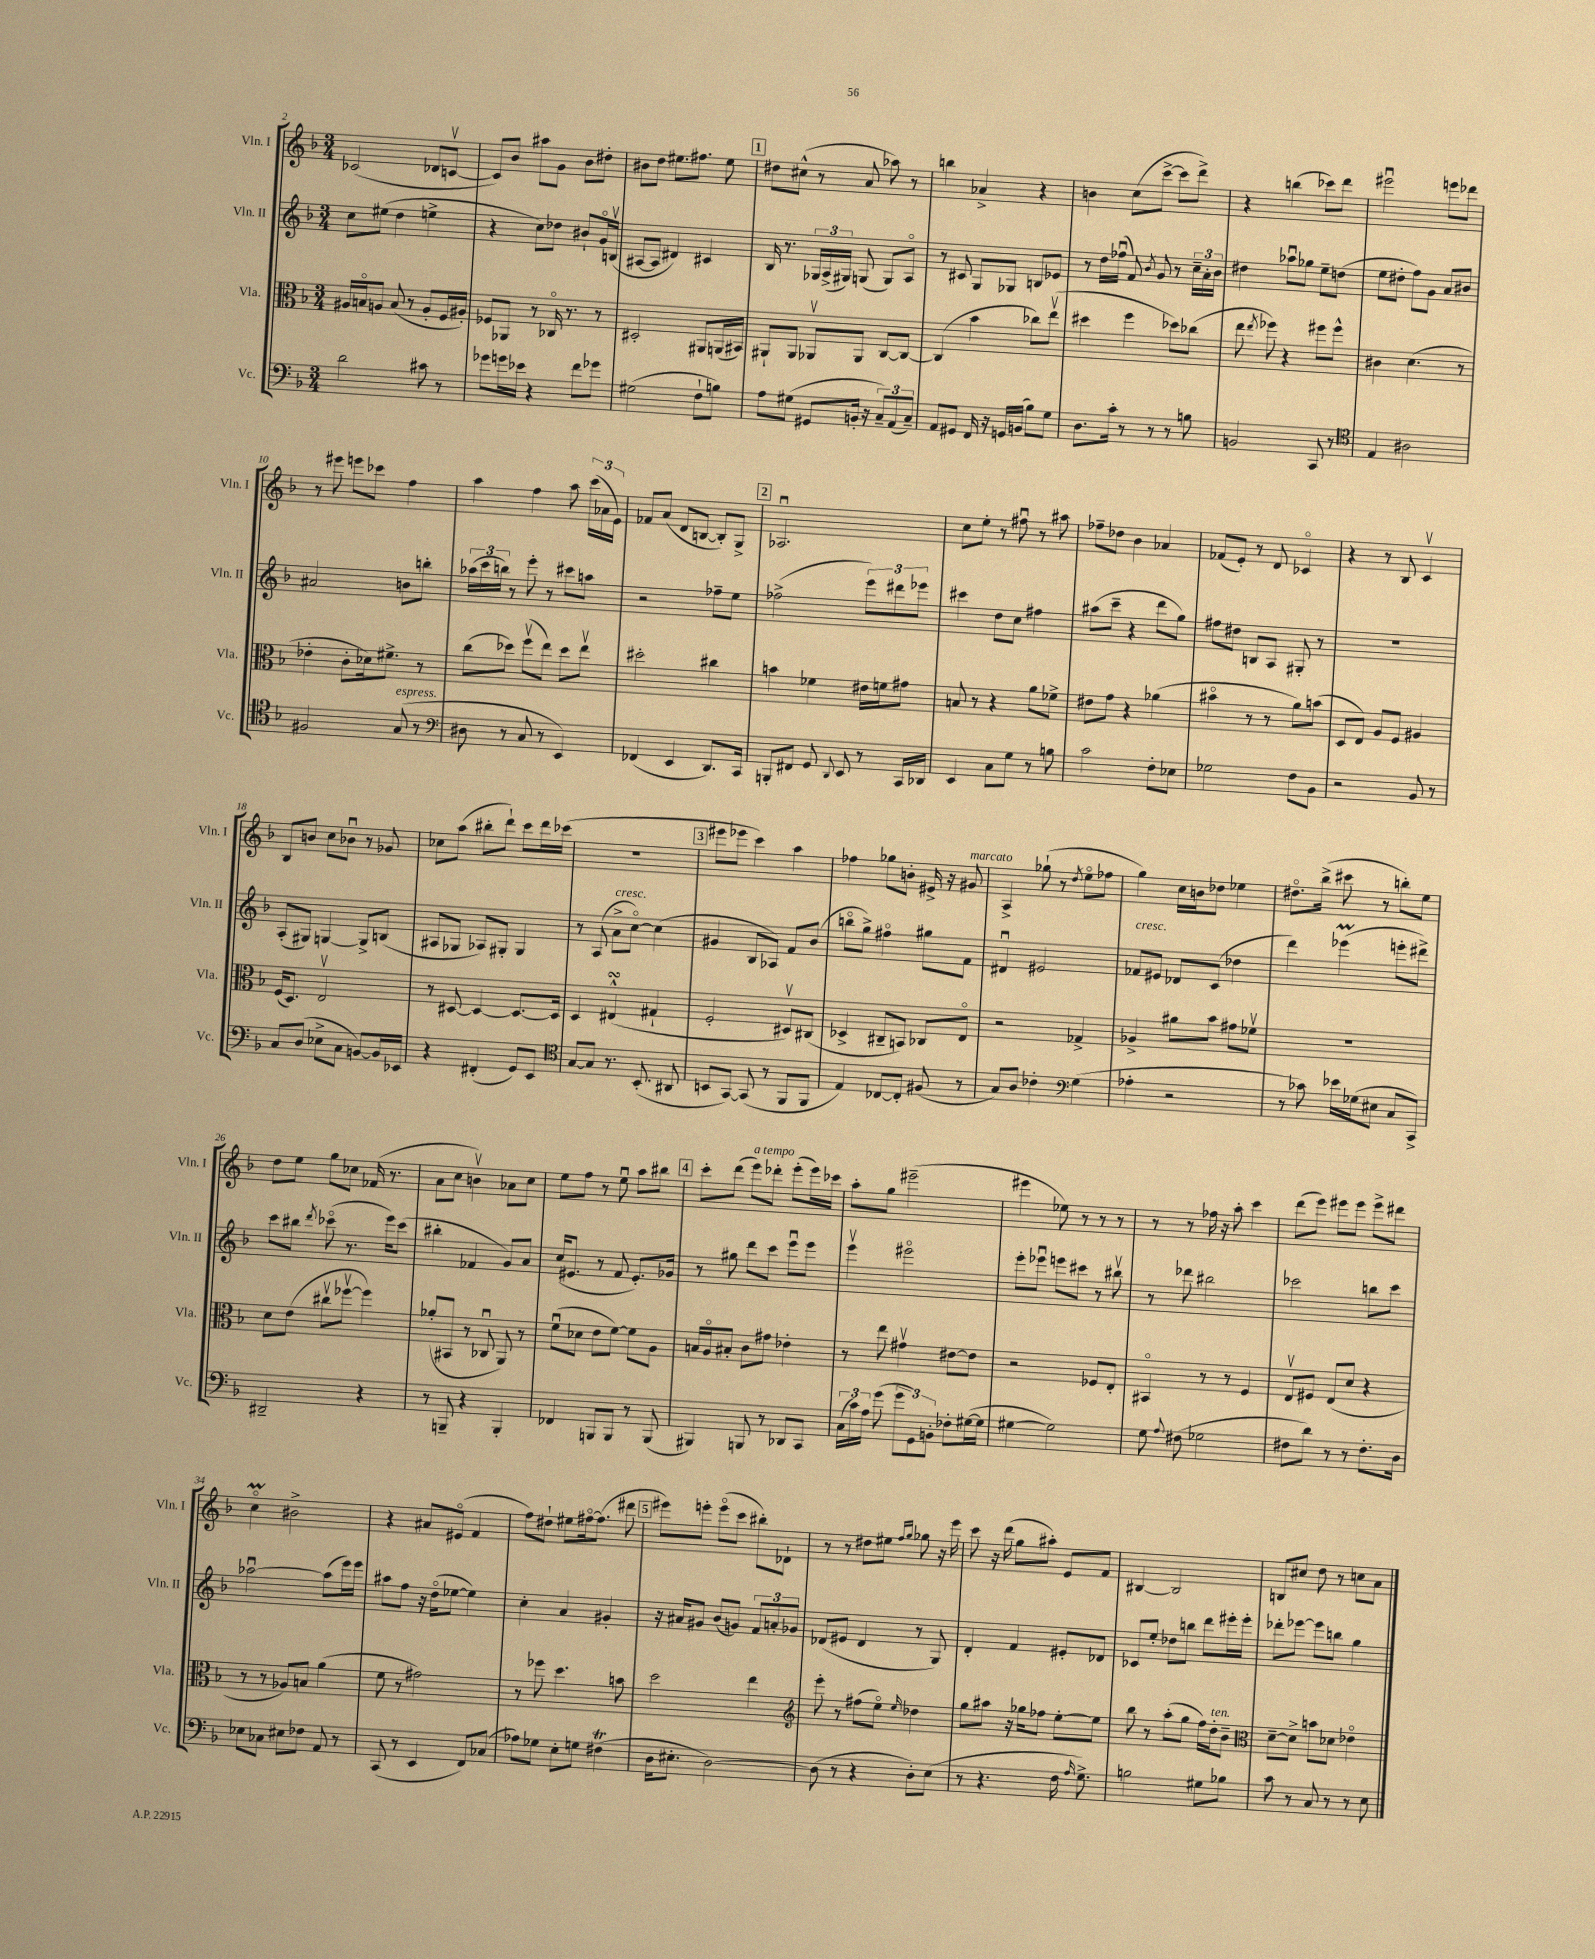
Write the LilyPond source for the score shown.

<<
\new StaffGroup <<
\new Staff = "s0" \with { instrumentName = "Vln. I" shortInstrumentName = "Vln. I" } {
    \clef treble \key f \major \numericTimeSignature \time 3/4
    \autoBeamOff ces'2( des'8[ c'8]~\upbow |
    c'8[) bes'8] ais''8[ g'8] bes'8[ dis''8]-. |
    bis'8[ d''8] eis''8.[ fis''8.] eis''8 |
    \mark \markup { \box "1" } dis''8[ cis''8]-^( r8 a'8 aes''8) r8 |
    b''4 aes'4-> r4 |
    b'4 c''8[( c'''8]~-> c'''8[ d'''8]->) |
    r4 b''4( ces'''8[) d'''8] |
    eis'''2\downbow e'''8[ des'''8] |
    r8 eis'''8 e'''8[ ces'''8] f''4 |
    a''4 f''4 a''8 \tuplet 3/2 { c'''16[( aes'16 e'16]) } |
    fes'8[ a'8]( d'8[ b8]~ b8[-.) g8]-> |
    \mark \markup { \box "2" } aes2.\downbow |
    c''8[ e''8]-. r8 fis''8\downbow r8 ais''8 |
    fes''8[-- des''8] bes'4 aes'4 |
    fes'8[( e'8]-.) r8 d'8 ces'4\flageolet |
    r4 r8 bes8 c'4\upbow |
    bes8[ b'8] c''8[ bes'8]\downbow r8 ges'8 |
    ces''8[ a''8]( bis''8[-. d'''8]-!) c'''8[ d'''16 ces'''16]( |
    R2. |
    \mark \markup { \box "3" } eis'''8[ ees'''8] c'''4) a''4 |
    fes''4 ges''8[ b'8]-. eis'16-> r16 gis'8^\markup { \italic "marcato" } |
    a4-> ges''8-!( r8 \acciaccatura { d''8 } e''8[\flageolet fes''8] |
    g''4) c''16[ b'16 des''8] ees''4 |
    dis''8.[\flageolet bes''16]->( cis'''8 r8 b''8[-.) e''8] |
    d''8[ e''8] g''8[ ces''8] fes'16( r8. |
    a'8[ c''8] b'4\upbow) aes'8[ c''8] |
    e''8[ f''8] r8 e''8\downbow a''8[ bis''8] |
    \mark \markup { \box "4" } c'''8[-. d'''8]( e'''8[^\markup { \italic "a tempo" }) des'''8]-. e'''8[-.( e'''16) ces'''16] |
    a''8[-. g''8] eis'''2--( |
    eis'''4 ees''8) r8 r8 r8 |
    r8 r8 fes''16 r16 a''8-. c'''4 |
    d'''8[( e'''8]) eis'''8[ eis'''8] eis'''8[-> dis'''8] |
    c''4\flageolet\prall bis'2-> |
    r4 ais'8[ eis'8]\flageolet( f'4 |
    f''8[) dis''8]-! eis''8[ fis''16~\flageolet fis''8.]( dis'''8 |
    \mark \markup { \box "5" } eis'''8[) e'''8]-. e'''8[\flageolet( c'''8] bis''8[-.) des'8]-! |
    r8 r8 dis''8[ eis''8] \grace { f''16[ g''16] } ges''8 r16 e'''16 |
    c'''8 r16 d'''16( g''8[ ais''8]-.) e'8[ f'8] |
    bis4~ bis2 |
    b8[ cis''8] d''8 r8 c''8[ a'8] \bar "|." |
}
\new Staff = "s1" \with { instrumentName = "Vln. II" shortInstrumentName = "Vln. II" } {
    \clef treble \key f \major \numericTimeSignature \time 3/4
    \autoBeamOff c''8[ eis''8]( d''4 e''4-> |
    r4 c''8[) des''8] bis'8[-! g'16\flageolet b16]\upbow( |
    ais8[~ ais8] dis'4) cis'4 |
    \mark \markup { \box "1" } bes16 r8. \tuplet 3/2 { ges16[ a16->( gis16]) } g8( g8[) a8]\flageolet |
    r8 cis'8 g8[ ges8] b8[ ees'8] |
    r8 d''16[ fes''16]\downbow( f'8) \acciaccatura { bes'8 } g'8 r8 \tuplet 3/2 { c''16[-- a'16-. bes'16] } |
    dis''4 aes''8[\downbow ges''8] e''8[-- d''8]( |
    e''8[ dis''8]-. f''8[) g'8] a'8[ bis'8] |
    ais'2 b'8[ b''8]-. |
    \tuplet 3/2 { aes''16[( c'''16 b''16]) } r8 e'''8-. r8 cis'''8[ a''8] |
    r2 fes''8[-- e''8] |
    \mark \markup { \box "2" } fes''2->( \tuplet 3/2 { e'''8[) dis'''8 ees'''8] } |
    cis'''4 d''8[ c''8] fis''4 |
    ais''8[( c'''8]-- r4 d'''8[ g''8]) |
    fis''8[ dis''8] b8[ a8] gis8-. r8 |
    R2. |
    a8[-.( gis8]) g4~ g8[-> b8]( |
    ais8[ ges8] aes8[) gis8]-. gis4 |
    r8 a8( a'8[->^\markup { \italic "cresc." } c''8]~\flageolet) c''4( |
    \mark \markup { \box "3" } gis'4 bes8[ aes8]) f'8[ bes'8]( |
    b''8[\flageolet g''8]->) fis''4\flageolet gis''8[ f'8] |
    dis'4\downbow eis'2 |
    fes'8[^\markup { \italic "cresc." } eis'8] des'8[ c'8]( des''4 |
    d'''4) ees'''4\prall( e'''8[-. dis'''8]->) |
    c'''8[ bis''8] \acciaccatura { d'''8 } ces'''8\flageolet( r8. e'''16[) ces'''8]( |
    bis''4-. fes'4 g'8[) a'8] |
    c''16[( eis'8.] r8 f'8 eis'8.[-.) ges'16] |
    \mark \markup { \box "4" } r8 gis''8 d'''8[ c'''8] e'''8[\downbow e'''8] |
    e'''4\upbow eis'''2\flageolet |
    e'''8[-. ees'''8]\downbow e'''8[ cis'''8] r8 bis''8\upbow |
    r8 des'''8 bis''2 |
    ces'''2 b''8[ ces'''8] |
    aes''2~\downbow aes''8[( e'''16) e'''16] |
    ais''8[ f''8] r16 d''16[\flageolet( ees''8]~ ees''4) |
    c''4-. a'4 gis'4-. |
    \mark \markup { \box "5" } r16 ais'16[ gis'8] bes'8[( g'8]) \tuplet 3/2 { f'8[ a'8-. ges'8] } |
    des'8[( eis'8] des'4 r8 g8) |
    d'4-. f'4 eis'8[-. des'8] |
    ces'8[ e''8]-. des''8[ b''8] d'''8[ eis'''16-. eis'''16]-. |
    des'''8[-. ees'''8]~ ees'''8[ b''8] g''4 \bar "|." |
}
\new Staff = "s2" \with { instrumentName = "Vla." shortInstrumentName = "Vla." } {
    \clef alto \key f \major \numericTimeSignature \time 3/4
    \autoBeamOff ais16[ b16\flageolet a8] b8( r8 a8[-. f16 ais16]-.) |
    fes8[ aes,8] r8 ces16\flageolet r8. r8 |
    dis2-. ais,8[ a,16( bis,16]) |
    \mark \markup { \box "1" } ais,8[-! ais,8] aes,8[\upbow aes,8] c8[~ c8]~ |
    c4( bes'4 ces''8[) e''8]\upbow( |
    dis''4 f''4 des''8[) ces''8]( |
    e''8 \acciaccatura { e''8 } fes''8) r4 fis''8[ fis''8]-^ |
    cis'4 d'4.( r8 |
    ees'4-. c'8[-. des'16) fis'8.]-> r8 |
    c''8[( des''8]) f''8[\upbow( e''8]) des''8[ e''8]\upbow |
    dis''2-. cis''4 |
    \mark \markup { \box "2" } b'4 fes'4 eis'16[ f'16 gis'8] |
    b8 r8 r4 a'8[ fes'8]-> |
    eis'8[ g'8] r4 aes'4( |
    bis'4\flageolet r8 r8 a'8[) b'8]( |
    d8[ e8]) a8[ f8] ais4 |
    f16[( d8.]) e2\upbow |
    r8 dis8~ dis4~ dis8.[~ dis16] |
    d4 eis4-^\turn( gis4-! |
    \mark \markup { \box "3" } f2-. dis8[\upbow) cis8]( |
    des4-> cis8[-- b,8]) ces8[ e8]\flageolet |
    r2 ges4-> |
    aes4-> ais'8[ bes'8] gis'8[ fes'8]\upbow |
    R2. |
    d'8[ e'8]( cis''8[\upbow fes''8]~\upbow fes''4) |
    aes'8[-.( bis,8] r8 ces8\downbow a,8) r8 |
    f'8[\downbow( des'8] e'8[ f'8]~) f'8[ a8] |
    \mark \markup { \box "4" } b16[ a16\flageolet bis8]-. c'8[ gis'8] ees'4-. |
    r8 e''8 gis'4\upbow eis'8[~ eis'8] |
    r2 fes8[ e8]-. |
    bis,4\flageolet r8 r8 f4 |
    e8[\upbow fis8] e8[( d'8] r4 |
    r8 r8 aes8[) b8] a'4( |
    f'8 r8 gis'2) |
    r8 fes''8 d''4. b'8 |
    \mark \markup { \box "5" } d''2 e''4 |
    \clef treble e'''8-. r8 fis''8[( e''8]\flageolet) \grace { e''16 } des''4 |
    g''8[ ais''8] r16 ges''16[ fes''8] e''8[~-. e''8] |
    bes''8 r8 a''8[-.( g''8] f''16[) d''16-.^\markup { \italic "ten." } bes'8]-- |
    \clef alto d'8[~-- d'8]-> b'8[ des'8] ees'4\flageolet \bar "|." |
}
\new Staff = "s3" \with { instrumentName = "Vc." shortInstrumentName = "Vc." } {
    \clef bass \key f \major \numericTimeSignature \time 3/4
    \autoBeamOff d'2 cis'8 r8 |
    ges'8[ g'16 ees'16] r4 f'8[ ges'8] |
    gis2( f8[-! b8]) |
    \mark \markup { \box "1" } a8[ gis8]( gis,8[ b,16]-. r16 \tuplet 3/2 { c8[--) a,8( c8]--) } |
    a,8[ gis,8] f,16 r16 g,16[ b,16]( bes8[) g8] |
    d8.[ c'16]-. r8 r8 r8 b8 |
    b,2 c,8 r8 |
    \clef tenor e4 ais2 |
    fis2 g8^\markup { \italic "espress." }( r8 |
    \clef bass dis8 r8 c8 r8 e,4) |
    fes,4( e,4 d,8.[) c,16] |
    \mark \markup { \box "2" } b,,8[-. fis,8] g,8 \appoggiatura { d,8 } e,8 r8 c,16[ des,16] |
    e,4 c8[ g8] r8 b8 |
    c'2 f8[-. ees8] |
    ges2 f8[ bes,8] |
    r2 bes,8 r8 |
    c8[ d8]( ees8[-> c8] b,8[~) b,16 ees,16] |
    r4 fis,4-.( g,8[) e,8] |
    \clef tenor g8[~ g8] r8. bes,8.-.( ais,8 |
    \mark \markup { \box "3" } b,8[ g,8]~) g,8( r8 f,8[ f,8] |
    e4) ces8[~ ces8]-. fis8( r8 |
    g8[) a8] ces'4-. \clef bass g4( |
    aes4-. r2 |
    r8 ces'8) ees'16[ ges16( eis8] c8[ c,8]->) |
    dis,2-- r4 |
    r8 b,,8-- r4 b,,4-. |
    fes,4 b,,8[ b,,8] r8 b,,8( |
    \mark \markup { \box "4" } bis,,4) b,,8 r8 des,8[ c,8] |
    \tuplet 3/2 { c16[( c'16) a16] } g'8( \tuplet 3/2 { g'8[ g,8) b,8]-. } fes8[-. gis16~( gis16] |
    gis4~ gis2) |
    g8 \appoggiatura { a8 } fis8( ges2 |
    fis8[ d'8]) r8 r8 fis8.[-. d16] |
    ees8[ ces8] eis8[ fes8] a,8 r8 |
    c,8( r8 e,4 f,8[) ces8]( |
    aes8[) ges8] e8[-. g8] fis4\trill( |
    \mark \markup { \box "5" } d16[ eis8.]-. d2~) |
    d8( r8 r4 d8[-.) e8]( |
    r8 r4. f16 \grace { a16 } g8.->) |
    b2 gis8[ bes8] |
    c'8 r8 c8 r8 r8 e8 \bar "|." |
}
>>
>>
\layout { \context { \Score currentBarNumber = #2 } }
